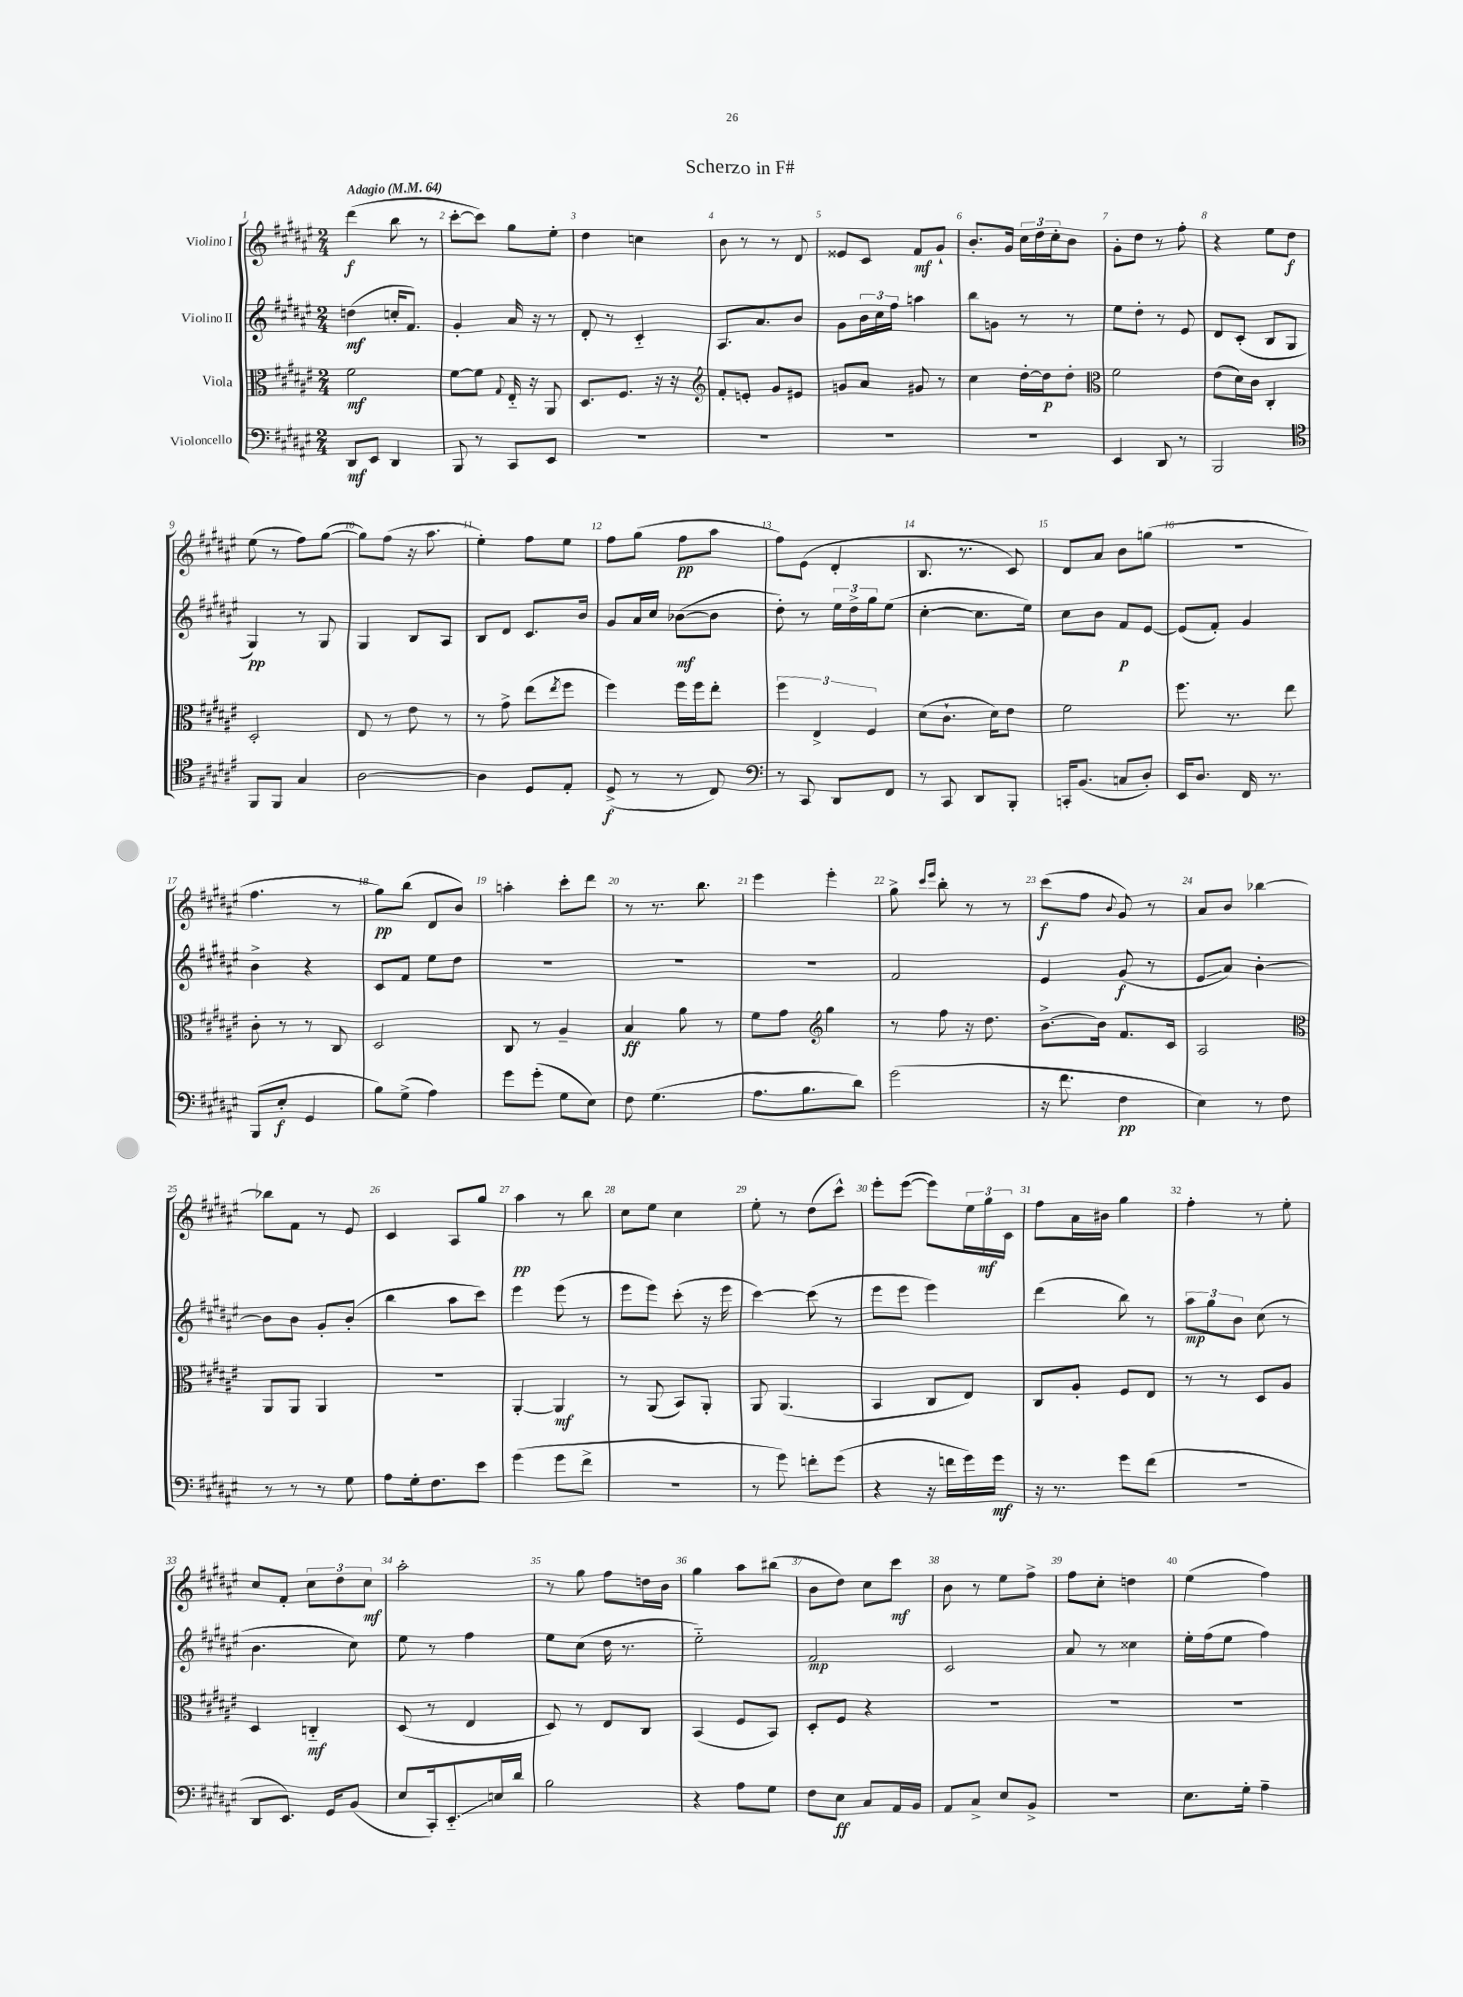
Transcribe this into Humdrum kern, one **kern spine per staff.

**kern	**kern	**kern	**kern
*staff4	*staff3	*staff2	*staff1
*clefF4	*clefC3	*clefG2	*clefG2
*k[f#c#g#d#a#e#]	*k[f#c#g#d#a#e#]	*k[f#c#g#d#a#e#]	*k[f#c#g#d#a#e#]
*M2/4	*M2/4	*M2/4	*M2/4
*MM64	*MM64	*MM64	*MM64
8DD#	2f#	(4dd	(4ddd#
8EE#	.	.	.
4DD#	.	16cc'	8bb
.	.	8.f#)	.
.	.	.	8r
=	=	=	=
8BBB	[8f#	4g#'	[8ccc#'
8r	8f#]	.	8ccc#])
.	8qqG#	.	.
8CC#	16E#'~	16a#	8gg#
.	16r	16r	.
8EE#	8AA#	8r	8ee#'
=	=	=	=
2r	8.D#	8d#'	4dd#
.	.	8r	.
.	8.F#	.	.
.	.	4c#'~	4cc
.	16r	.	.
.	16r	.	.
=	=	=	=
*	*clefG2	*	*
2r	8f#'	8.A#	8b
.	8e'	.	8r
.	.	8.a#	.
.	8g#	.	8r
.	8e#	8b	8d#
=	=	=	=
2r	8g	8g#	8e##
.	8a#	24b	8c#
.	.	24cc#	.
.	.	24ff#	.
.	8g#	4aa	8f#
.	8r	.	8g#`
=	=	=	=
2r	4cc#	8bb	8.b'
.	.	8g	.
.	.	.	16g#
.	[16dd#'	8r	24cc#
.	.	.	24dd#
.	16dd#]	.	.
.	.	.	24cc#'
.	8dd#'	8r	8b
=	=	=	=
*	*clefC3	*	*
4EE#	2f#	8ee#	8g#'
.	.	8dd#'	8dd#
8DD#	.	8r	8r
8r	.	8e#	8ff#'
=	=	=	=
2BBB	(8e#	8d#	4r
.	16d#)	(8c#'	.
.	16c#	.	.
.	4C#'	8B	8ee#
.	.	8G#	8dd#
=	=	=	=
*clefC4	*	*	*
8FF#	2D#'	4G#)	(8ee#
8FF#	.	.	8r
4G#	.	8r	8ff#)
.	.	8G#	([8gg#
=	=	=	=
[2A#	8E#	4G#	8gg#])
.	8r	.	(8ff#
.	8e#	8B	16r
.	.	.	8.aa#
.	8r	8A#	.
=	=	=	=
4A#]	8r	8B	4ee#')
.	8g#^	8d#	.
8D#	(8ee#	8.c#	8ff#
.	8qee#	.	.
8E#'	8ff#	.	8ee#
.	.	16b	.
=	=	=	=
(8D#^	4ff#)	8g#	8ff#
8r	.	16a#	(8gg#
.	.	16cc#	.
8r	16ff#	([8b-	8ff#
.	16ff#	.	.
8C#)	8ee#'	8b-]	8aa#
=	=	=	=
*clefF4	*	*	*
8r	6ff#	8dd#')	8ff#)
8CC#	.	8r	(8e#
.	6E#^	.	.
8DD#	.	24ee#	4d#'
.	.	24dd#^	.
.	6F#	24gg#	.
8FF#	.	(8ee#	.
=	=	=	=
8r	(8d#	[4cc#'	8.B
8CC#	8.c#`	.	.
.	.	.	8.r
8DD#	.	8.cc#]	.
.	16d#)	.	.
8BBB'	8e#	.	8c#)
.	.	16ee#)	.
=	=	=	=
16CC'	2f#	8cc#	8d#
(8.BB	.	.	.
.	.	8b	8a#
8C	.	8f#	8b
8D#')	.	[8e#	(8gg
=	=	=	=
16EE#	8.ff#	(8e#]	2r
8.D#	.	.	.
.	.	8f#')	.
.	8.r	.	.
16FF#	.	4g#	.
8.r	.	.	.
.	8ee#	.	.
=	=	=	=
(8BBB	8c#'	4b^	4.ff#
8E#'	8r	.	.
4GG#	8r	4r	.
.	8C#	.	8r
=	=	=	=
8B)	2D#	8c#	8gg#)
(8G#^	.	8f#	(8bb
4A#)	.	8ee#	8d#
.	.	8dd#	8b)
=	=	=	=
8g#	8C#	2r	4aa'
(8g#'	8r	.	.
8G#	4A#~	.	8ccc#'
8E#)	.	.	8ddd#
=	=	=	=
8F#	4B	2r	8r
(4.G#	.	.	8.r
.	8a#	.	.
.	.	.	8.bb
.	8r	.	.
=	=	=	=
8.A#	8f#	2r	4eee#
.	8g#	.	.
8.B	.	.	.
*	*clefG2	*	*
.	4gg#	.	4eee#'
8d#)	.	.	.
=	=	=	=
(2g#	8r	2f#	8gg#^
.	.	.	16qqccc#
.	.	.	16qqeee#
.	8ff#	.	8bb'
.	16r	.	8r
.	8.dd#	.	.
.	.	.	8r
=	=	=	=
16r	[8.b^	4e#	(8ccc#
8.f#	.	.	.
.	.	.	8ff#
.	16b]	.	.
.	.	.	8qqb
4F#	8.f#	(8g#	8g#)
.	.	8r	8r
.	16c#	.	.
=	=	=	=
4E#)	2A#	8e#	8a#
.	.	8a#)	8b
8r	.	[4b'	[4bb-
8F#	.	.	.
=	=	=	=
*	*clefC3	*	*
8r	8AA#	8b]	8bb-]
8r	8AA#	8b	8f#
8r	4AA#	8g#'	8r
8G#	.	(8b'	8e#
=	=	=	=
8A#	2r	4bb	4c#
16G#'	.	.	.
8.F#	.	.	.
.	.	8aa#	8A#
8e#	.	8ccc#)	8gg#
=	=	=	=
(4g#	[4AA#'	4eee#	4aa#
8g#	4AA#]	(8eee#	8r
8f#^	.	8r	8bb
=	=	=	=
2r	8r	8eee#	8cc#
.	(8AA#	8eee#)	8ee#
.	8BB)	(8ccc#'	4cc#
.	8AA#'	16r	.
.	.	16eee#	.
=	=	=	=
8r	8AA#	[4ccc#)	8ee#'
8g#)	(4.AA#	.	8r
8f'	.	(8ccc#]	(8dd#
(8g#	.	8r	8ccc#^^)
=	=	=	=
4r	4BB	8eee#	8eee#'
.	.	8eee#	([8eee#
16r	8C#	4eee#)	8eee#])
16f	.	.	.
16g#)	8E#)	.	24ee#
.	.	.	24gg#
16g#	.	.	.
.	.	.	24c#
=	=	=	=
16r	8C#	(4ddd#	8ff#
8.r	.	.	.
.	8A#'	.	16a#
.	.	.	16b#
8g#	8F#	8bb)	4gg#
(8f#	8E#	8r	.
=	=	=	=
2r	8r	12aa#	4ff#'
.	.	12gg#	.
.	8r	.	.
.	.	12b	.
.	8D#	(8cc#	8r
.	8A#	8r	8ee#'
=	=	=	=
8DD#	4D#	4.b	8cc#
8.EE#)	.	.	8f#'
.	4C'~	.	12cc#
16GG#	.	.	.
.	.	.	12dd#
(8BB	.	8cc#)	.
.	.	.	12cc#
=	=	=	=
8E#	(8D#	8ee#	2aa#'
16CC#')	8r	8r	.
8.EE#'~	.	.	.
.	4E#	4ff#	.
16E	.	.	.
16d#	.	.	.
=	=	=	=
2B	8D#)	8ee#	8r
.	8r	(8cc#	8gg#
.	8E#	16dd#	8ff#
.	.	8.r	.
.	8C#	.	16dd
.	.	.	16b
=	=	=	=
4r	(4BB	2ee#'~)	4gg#
8A#	8F#	.	8aa#
8G#	8BB)	.	(8bb#
=	=	=	=
8F#	8D#'	2f#	8b
8E#	8F#	.	8dd#)
8C#	4r	.	8cc#
16AA#	.	.	8ccc#
16BB	.	.	.
=	=	=	=
8AA#	2r	2c#	8b
8C#^	.	.	8r
8E#	.	.	8ee#
8BB^	.	.	8ff#^
=	=	=	=
2r	2r	8a#	8ff#
.	.	8r	8cc#'
.	.	4cc##	4dd
=	=	=	=
8.E#	2r	16ee#'	(4ee#
.	.	(16ff#	.
.	.	8ee#	.
16G#'	.	.	.
4A#~	.	4ff#)	4ff#)
==	==	==	==
*-	*-	*-	*-
